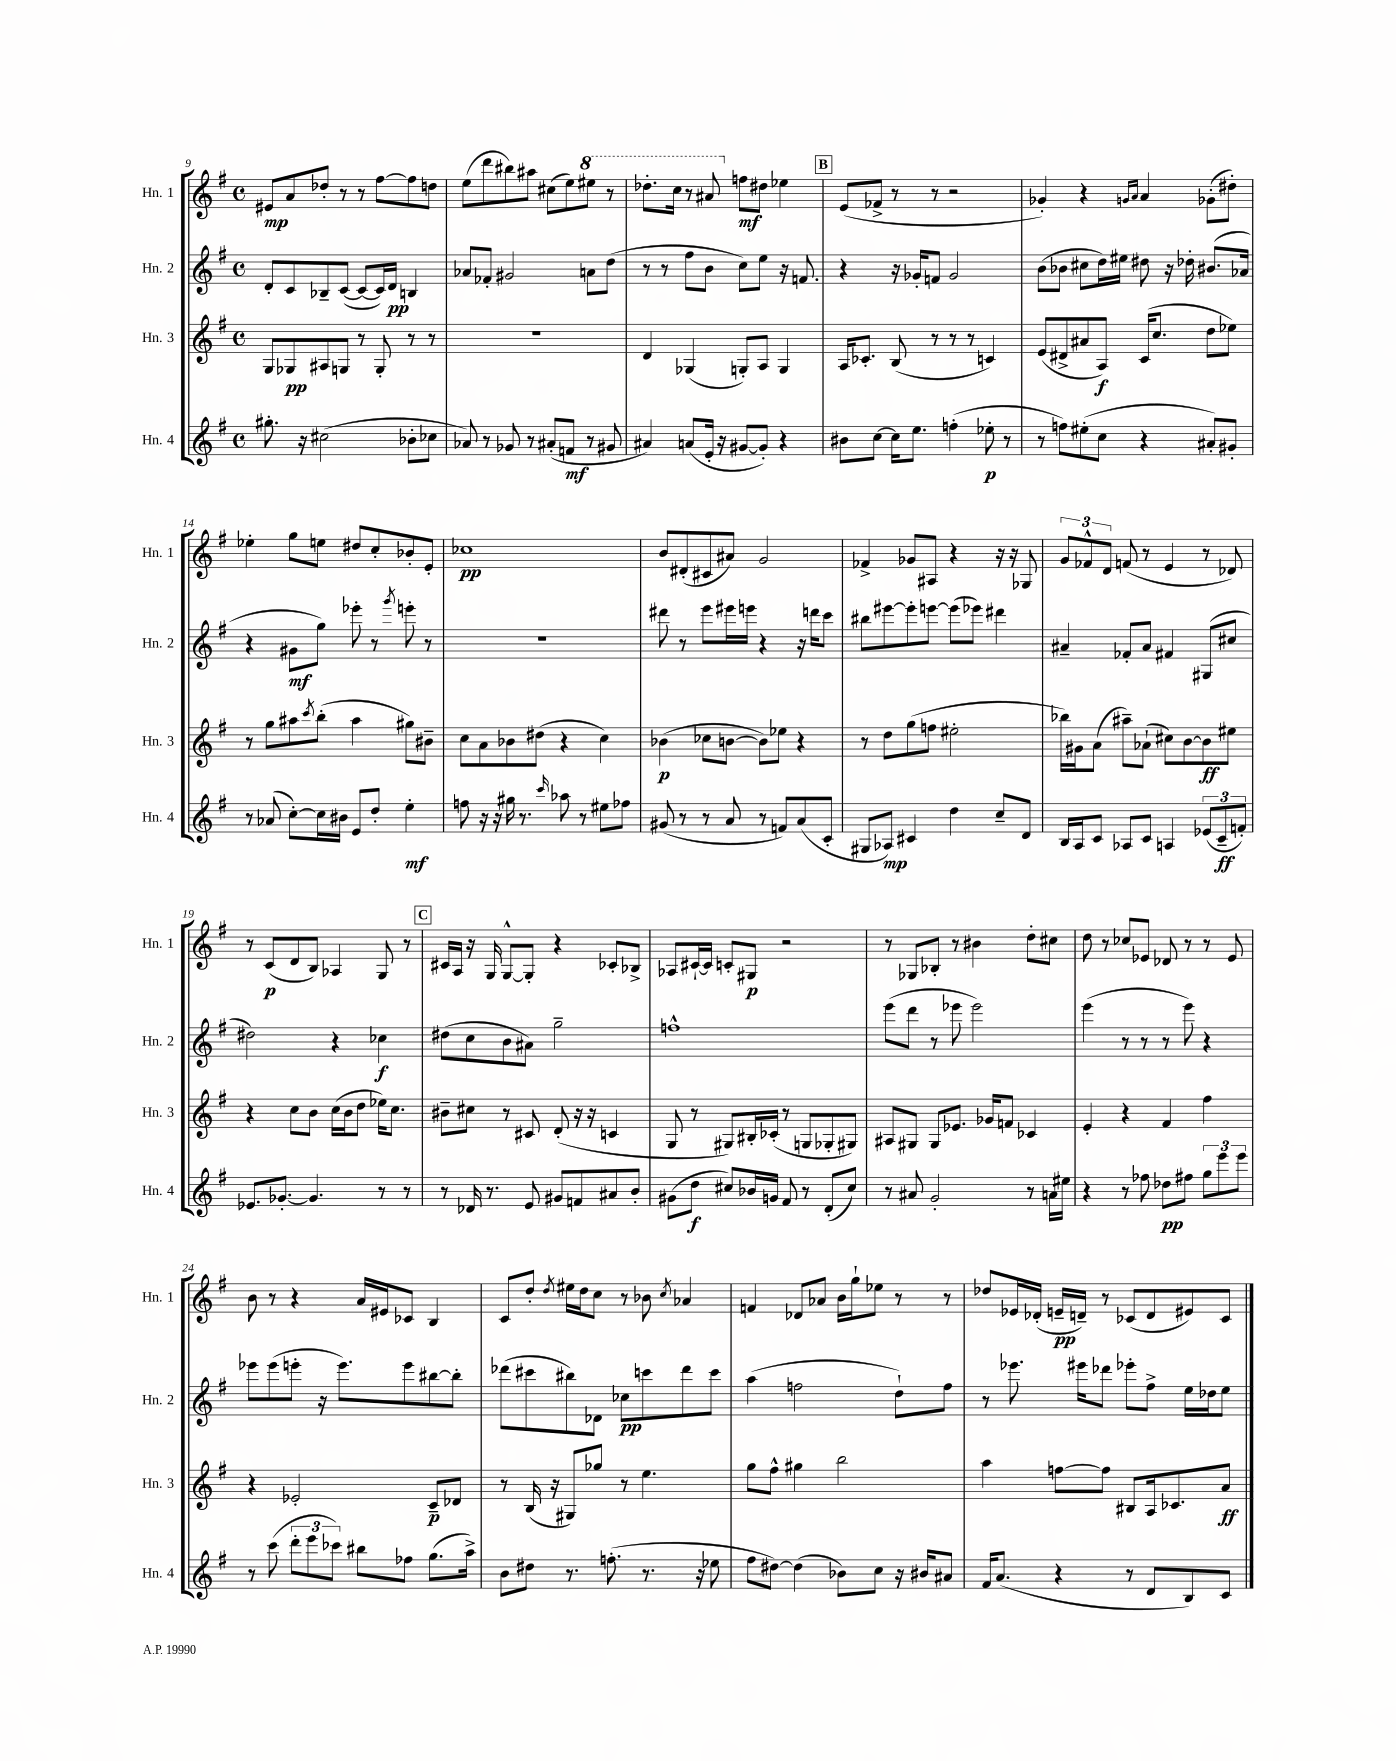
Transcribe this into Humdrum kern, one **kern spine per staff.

**kern	**kern	**kern	**kern
*staff4	*staff3	*staff2	*staff1
*clefG2	*clefG2	*clefG2	*clefG2
*k[f#]	*k[f#]	*k[f#]	*k[f#]
*M4/4	*M4/4	*M4/4	*M4/4
*met(c)	*met(c)	*met(c)	*met(c)
8.gg#'	8G	8d'	8e#
.	8G-	8c	8a
16r	.	.	.
(2cc#	8A#	8B-~	8dd-'
.	8G	([8c	8r
.	8r	8c_	8r
.	8G'	16c])	[8ff#
.	.	16d	.
8b-'	8r	4B	8ff#]
8cc-	8r	.	8dd
=	=	=	=
8a-)	1r	8a-	(8ee
8r	.	8f-'	8ddd
8g-	.	2g#	8bb#)
8r	.	.	8aa#
(8a#'	.	.	(8cc#
8f	.	.	8ee)
8r	.	8a	8eee#
8g#	.	(8dd	8r
=	=	=	=
4a#)	4d	8r	8.ddd-'
.	.	8r	.
.	.	.	16ccc
(8a	(4G-	8ff#	8r
16e'	.	8b	8aa#
16r	.	.	.
[8g#	8G')	8cc)	8ff
8g#'])	8A	8ee	8dd#
4r	4G	16r	4ee-
.	.	8.f	.
=	=	=	=
8b#	16A	4r	(8e
.	8.c-'	.	.
[8cc	.	.	8f-^
16cc]	(8B	16r	8r
8.ee	.	16g-'	.
.	8r	8f	8r
(4ff'	8r	2g-	2r
.	8r	.	.
8ee-'	4c)	.	.
8r	.	.	.
=	=	=	=
8r	(8e	(8b	4g-')
8ff)	8d#^	8b-	.
(8ee#'	8a#	8cc#	4r
8cc	8A)	16dd)	.
.	.	16ee#	.
.	.	.	16qqg
.	.	.	16qqa
4r	(16c	8dd#	4a
.	8.cc	.	.
.	.	16r	.
.	.	16dd-'	.
8a#')	8dd	(8.b#	(8g-'
8g#'	8ee-)	.	8dd#')
.	.	16a-	.
=	=	=	=
8r	8r	4r	4ee-'
(8a-	8gg	.	.
[8cc')	8aa#	8g#	8gg
.	8qccc	.	.
16cc]	(8bb'	8gg)	8ee
16b#	.	.	.
8e	4aa#	8eee-'	8dd#
8dd'	.	8r	8cc'
.	.	8qggg	.
4ee'	8gg#)	8eee'	8b-'
.	8b#~	8r	8e'
=	=	=	=
8ff	8cc	1r	1cc-
16r	8a	.	.
16r	.	.	.
16gg#	8b-	.	.
8.r	.	.	.
.	(8dd#	.	.
16qqccc	.	.	.
8aa-	4r	.	.
8r	.	.	.
8ee#	4cc)	.	.
8ff-	.	.	.
=	=	=	=
(8g#	(4b-	8ddd#	8b
8r	.	8r	(8d#'
8r	8cc-	8eee	8c#
8a	[8b	16eee#	8a#)
.	.	16eee	.
8r	8b])	4r	2g
8f)	8ee-	.	.
(8a	4r	16r	.
.	.	16ddd	.
8c'	.	8ccc	.
=	=	=	=
8G#	8r	8bb#	4f-^
8A-)	8dd	[8eee#	.
4c#	(8gg	8eee#']	8g-
.	8ff	[8eee	8A#
4dd	2ee#'	(8eee]	4r
.	.	8eee-)	.
8cc~	.	4ddd#	16r
.	.	.	16r
8d	.	.	8G-
=	=	=	=
16B	16bb-)	4a#~	12g
16A	16g#	.	.
.	.	.	12f-^^
8c	(8a	.	.
.	.	.	12d
8A-	8aa#~)	8f-'	(8f
8c	(8a-`	8a#	8r
4A	8cc#)	4f#	4e
.	[8b	.	.
(12e-	8b]	(8G#	8r
12c~	.	.	.
.	8ee#	8cc#	8d-)
12f')	.	.	.
=	=	=	=
8.e-	4r	2dd#)	8r
.	.	.	(8c
[8.g-'	.	.	.
.	8cc	.	8d
4.g-]	8b	.	8B)
.	(16cc	4r	4A-
.	16b	.	.
.	8dd	.	.
8r	16ee-)	4cc-	8G
.	8.cc	.	.
8r	.	.	8r
=	=	=	=
8r	8b#~	(8dd#	16c#
.	.	.	16A
16d-	8cc#	8cc	16r
8.r	.	.	16G
.	8r	8b	[8G^^
8e	8c#	8a#)	8G']
8g#	(8d'	2gg~	4r
8f	16r	.	.
.	16r	.	.
8a#	4c	.	8c-'
8b'	.	.	8B-^
=	=	=	=
(8g#	8G	1ff^^	8A-
8dd	8r	.	[16c#`
.	.	.	16c#]
8cc#)	8G#)	.	8c'
16b-	16B#'	.	8G#
16g	(16c-'	.	.
8f#	8r	.	2r
8r	8G	.	.
(8d'	8G-'	.	.
8cc#)	8G#)	.	.
=	=	=	=
8r	8A#	(8eee	8r
8a#	8G#	8ddd	8G-
2g'	8G#	8r	8B-'
.	8.e-	8eee-	8r
.	.	2eee-)	4b#
.	16g-	.	.
.	8f	.	.
8r	4c-	.	8dd'
16a	.	.	8cc#
16ee#	.	.	.
=	=	=	=
4r	4e'	(4eee	8dd
.	.	.	8r
8r	4r	8r	8cc-
8ff-	.	8r	8e-
8dd-	4f#	8r	8d-
8ff#	.	8eee)	8r
12gg	4ff#	4r	8r
12eee	.	.	.
.	.	.	8e-
12eee	.	.	.
=	=	=	=
8r	4r	8eee-	8b
(8ccc	.	(8eee-	8r
12ddd'	2e-'	8eee'	4r
12eee	.	.	.
.	.	16r	.
12ccc-)	.	.	.
.	.	8.eee)	.
8bb#	.	.	16a
.	.	.	16e#
8ff-	.	8eee	8c-
(8.gg	8c~	[8bb#	4B
.	8d-	8bb#']	.
16aa^)	.	.	.
=	=	=	=
8b	8r	(8ddd-	8c
8dd#	(16B	8ccc#	8dd'
.	16r	.	.
.	.	.	8qdd
8.r	8G#)	8bb#)	16ee#
.	.	.	16dd
.	8gg-	8d-	8cc
(8.ff'	.	.	.
.	8r	8cc-	8r
8.r	4.ee	8ccc	8b-
.	.	.	8qcc
.	.	8ddd-	4a-
16r	.	.	.
8ee-	.	8ccc	.
=	=	=	=
8ff#	8gg	(4aa	4f
[8dd#)	8ff#^^	.	.
(4dd#]	4gg#	2ff	8d-
.	.	.	8a-
8b-)	2bb	.	16b
.	.	.	16gg`
8cc	.	.	8ee-
16r	.	8dd`)	8r
16b#	.	.	.
8a#	.	8ff	8r
=	=	=	=
16f#	4aa	8r	8dd-
(8.a	.	.	.
.	.	8.eee-	16e-
.	.	.	(16d-'
4r	[8ff	.	16e~
.	.	16eee#	16d~)
.	8ff]	8ddd-	8r
8r	8B#	8eee-'	(8c-
8d	16A	8ff#^	8d
.	8.c-	.	.
8B)	.	16ee	8e#)
.	.	16dd-	.
8c	8a	8ee	8c-
==	==	==	==
*-	*-	*-	*-
